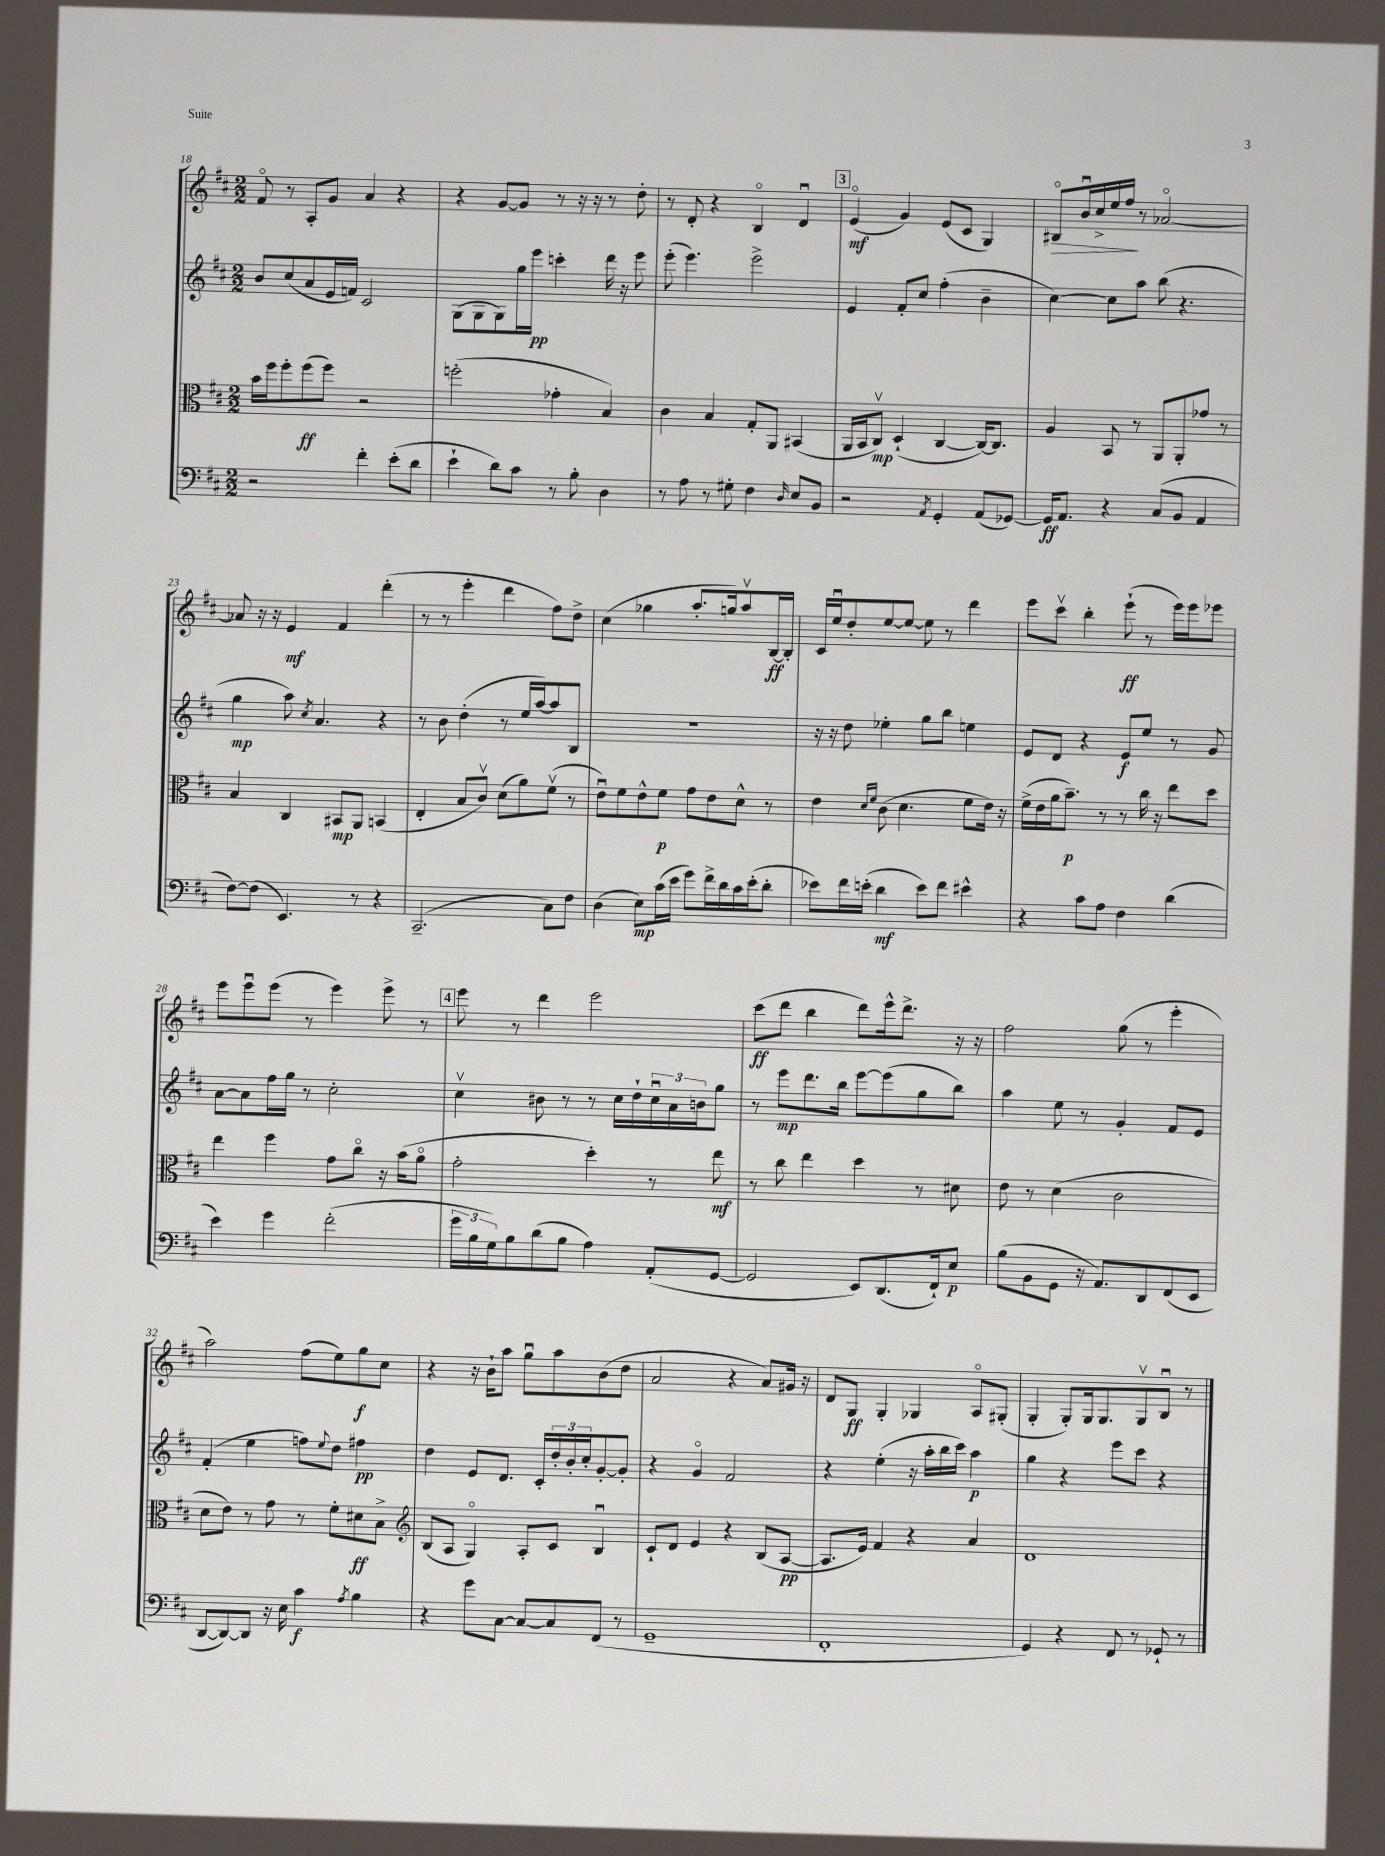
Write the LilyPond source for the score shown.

<<
\new StaffGroup <<
\new Staff = "s0" {
    \clef treble \key d \major \numericTimeSignature \time 2/2
    fis'8\flageolet r8 a8-. g'8 a'4 r4 |
    r4 g'8~ g'8 r8 r16 r16 r8 d''8-. |
    r8 d'8-. r4 b4\flageolet d'4\downbow |
    \mark \markup { \box "3" } e'4\flageolet\mf( g'4) e'8( cis'8 g4) |
    bis8\flageolet\> b'16\downbow cis''16-> e''16 fis''16\! r8 aes'2~\flageolet |
    aes'8 r16 r16 e'4\mf fis'4 d'''4-.( |
    r8 r8 e'''4-. d'''4 fis''8) d''8-> |
    cis''4( ges''4 a''8.-. g''16) a''8\upbow b16~\ff b16-. |
    cis'16 e''16\downbow d''8-. e''8~ e''8~ e''8 r8 d'''4 |
    e'''8 cis'''8\upbow b''4-. e'''8-!\ff( r8 e'''16) e'''16 ees'''8 |
    e'''8 e'''8\downbow e'''8( r8 e'''4) e'''8-> r8 |
    \mark \markup { \box "4" } e'''8 r8 d'''4 e'''2 |
    cis'''8\ff( d'''8 b''4 d'''8) e'''16-^ d'''8.-> r16 r16 |
    fis''2 g''8( r8 e'''4-. |
    a''2) fis''8( e''8) g''8\f cis''8 |
    r4 r16 b'16-! a''8 g''8\downbow a''8 b'8( d''8 |
    a'2 r4 a'8) gis'16 r16 |
    d'8 g8\ff g4-. ges4 a8\flageolet gis8-.( |
    g4-. g8-.) g16 g8. g8\upbow b8\downbow r8 \bar "|." |
}
\new Staff = "s1" {
    \clef treble \key d \major \numericTimeSignature \time 2/2
    b'8 cis''8( a'8 e'16 f'16) cis'2 |
    g8( g8 g8) g''16 e'''16\pp c'''4-. d'''16 r16 e'''8 |
    e'''8-.( e'''4.) e'''2-> |
    \mark \markup { \box "3" } e'4 fis'8-. cis''8 fis''4-.( b'4-- |
    cis''4~) cis''8 a''8 b''8( r4. |
    g''4\mp a''8) \acciaccatura { cis''8 } a'4. r4 |
    r8 b'8 d''4-.( r8 e''16 a''16~) a''8 b8 |
    R1 |
    r16 r16 d''8 ees''4-. g''8 b''8 e''4 |
    e'8 d'8 r4 e'8\f e''8 r8 g'8 |
    a'8~ a'8 fis''16 g''16 r8 cis''2-. |
    \mark \markup { \box "4" } cis''4\upbow bis'8 r8 r8 cis''16 d''16-! \tuplet 3/2 { cis''16\downbow a'16 b'16 } g''8 |
    r8 e'''8\mp d'''8. b''16 e'''8~ e'''8( g''8 b''8) |
    a''4 e''8 r8 g'4-. fis'8 e'8 |
    fis'4-.( e''4 f''8) \appoggiatura { e''8 } d''8 fis''4\pp |
    d''4 e'8 d'8. cis'16-. \tuplet 3/2 { d''16-. b'16-. cis''16-. } g'8~-. g'8-. |
    r4 g'4\flageolet fis'2 |
    r4 e''4-.( r16 a''16-. b''16 cis'''16) a''4\p |
    g''4 r4 e'''8 cis'''8 r4 \bar "|." |
}
\new Staff = "s2" {
    \clef alto \key d \major \numericTimeSignature \time 2/2
    b'16 fis''16 fis''8-. fis''8\ff( fis''8) r2 |
    f''2-.( ges'4-. b4) |
    cis'4 b4 g8-. a,8 bis,4( |
    \mark \markup { \box "3" } a,16 b,16 cis8\upbow\mp) d4-!( cis4~ cis16~) cis8. |
    a4 b,8 r8 a,8 a,8-. ges'8 r8 |
    b4 cis4 bis,8\mp a,8 b,4( |
    e4-. b8 cis'8\upbow) d'8( a'8) fis'8\upbow( r8 |
    e'8\downbow) fis'8 e'8-^ fis'8\p g'8 e'8 d'8-^ r8 |
    e'4 \grace { d'16 fis'16 } cis'8( d'4. fis'8 e'16) r16 |
    fis'16->( e'16 a'16 b'8.--\p) r8 r8 cis''16 r16 e''8 d''8 |
    e''4 fis''4 g'8 cis''8\flageolet r16 b'16( a'8\flageolet |
    \mark \markup { \box "4" } g'2-. d''4-.) r8 e''8\mf |
    r8 cis''8 e''4 d''4 r8 dis'8 |
    e'8 r8 d'4( cis'2 |
    d'8 e'8) r8 g'8 r8 fis'8-. dis'8\ff b8-> |
    \clef treble b8( a8 g4\flageolet) a8-. cis'8 b4\downbow |
    cis'8-! d'8 e'4 r4 b8( a8~\pp |
    a8. e'16) fis'4 r4 a'4 |
    d'1 \bar "|." |
}
\new Staff = "s3" {
    \clef bass \key d \major \numericTimeSignature \time 2/2
    r2 fis'4-. e'8-.( d'8 |
    e'4-! d'8) cis'8 r8 b8-. d4 |
    r8 a8 r8 gis8-. fis4 \grace { d16 } e8 b,8 |
    \mark \markup { \box "3" } r2 \acciaccatura { a,8 } g,4-. a,8( ges,8~) |
    ges,16\ff a,8. r4 cis8( b,8 a,4 |
    fis8~) fis8( e,4.) r8 r4 |
    cis,2.--( cis8) fis8 |
    d4( e8\mp) cis'16( e'16 g'8) fis'16-> d'16 cis'16 e'16-.( d'8-. |
    ees'8) fis'16 e'16-.( d'4\mf e'8) fis'8 eis'4-^ |
    r4 cis'8 a8 fis4 d'4( |
    e'4) g'4 fis'2-.( |
    \mark \markup { \box "4" } \tuplet 3/2 { g'16 b16 g16) } b8 d'8( b8 a4) a,8-.( g,8~ |
    g,2 e,8) d,8.( fis,16-!) e8\p |
    b8( b,8 g,8 r16 a,8.) d,8 fis,8( e,8 |
    d,8~ d,8~) d,8 r16 e16 cis'4\f \acciaccatura { a8 } b4 |
    r4 g'8 cis8~ cis8~ cis8 fis,8( r8 |
    g,1-- |
    fis,1-. |
    g,4) r4 fis,8 r8 ges,8-! r8 \bar "|." |
}
>>
>>
\layout { \context { \Score currentBarNumber = #18 } }
